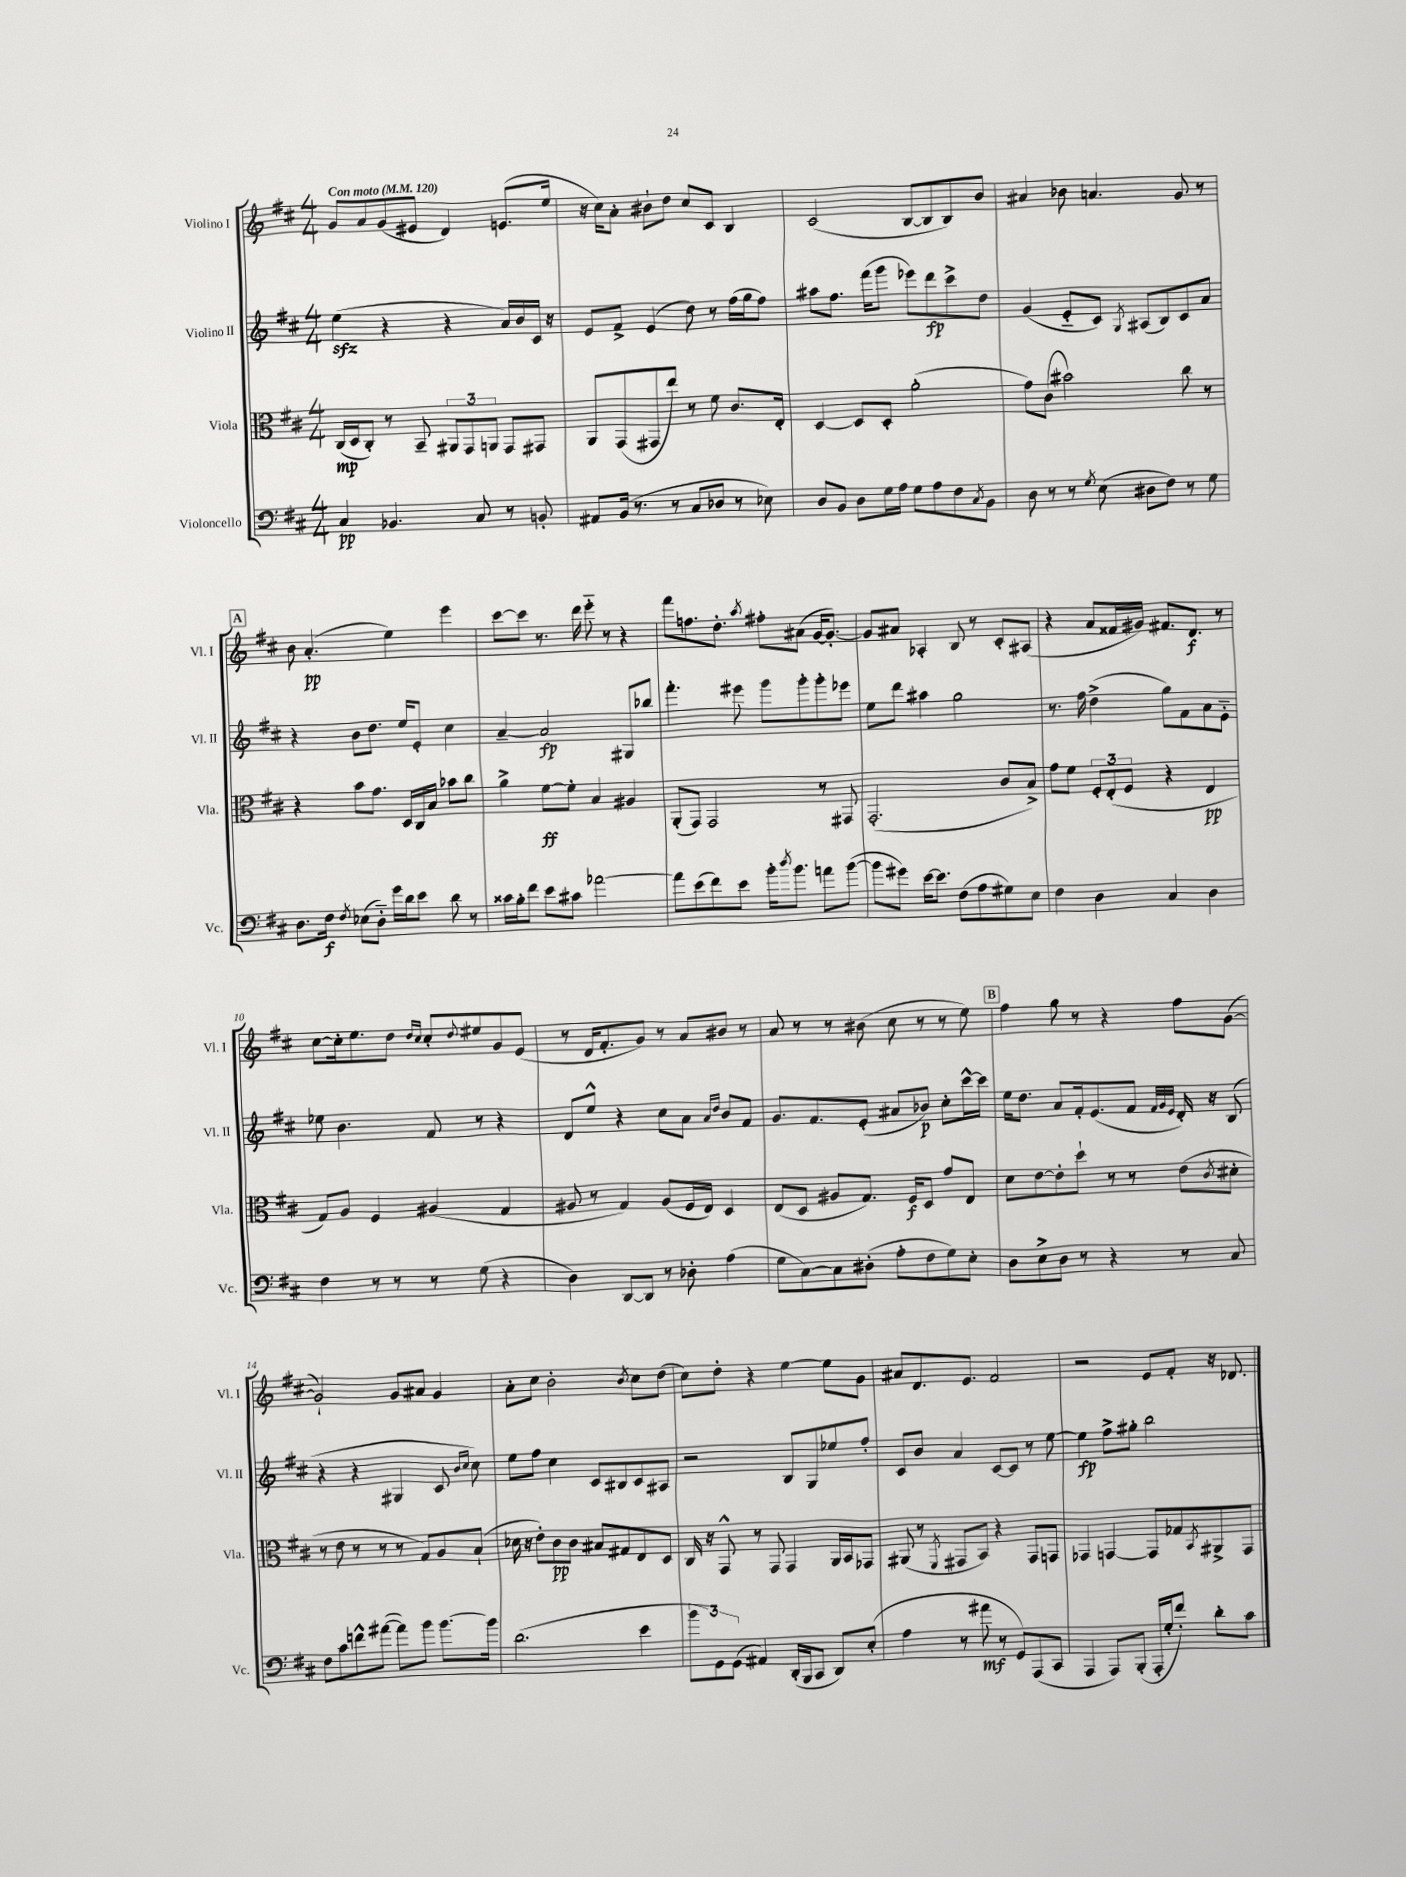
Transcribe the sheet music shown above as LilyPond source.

<<
\new StaffGroup <<
\new Staff = "s0" \with { instrumentName = "Violino I" shortInstrumentName = "Vl. I" } {
    \clef treble \key d \major \numericTimeSignature \time 4/4 \tempo "Con moto" 4 = 120
    g'8 a'8 g'8( eis'8 d'4) e'8.( e''16 |
    r16 cis''16) a'8-. bis'8-! d''8 cis''8 cis'8 b4 |
    cis'2( b8~ b8 b8) b'8 |
    ais'4 bes'8 a'4. g'8 r8 |
    \mark \markup { \box "A" } b'8 a'4.-.\pp( e''4) e'''4 |
    cis'''8~ cis'''8 r8. d'''16 e'''8-_ r8 r4 |
    fis'''8 f''8. d''8.-. \acciaccatura { a''8 } fis''8-. ais'8( g'16~ g'8.~-.) |
    g'8 ais'8 aes4-. b8 r8 cis'8-. ais8( |
    r4 a'8 fisis'16 gis'16) fis'8. d'8.\f r8 |
    cis''8~ cis''16-. e''8. d''8 \grace { d''16 cis''16 } cis''8-. \appoggiatura { d''8 } eis''8 g'8 e'8( |
    r8 d'16 fis'8.-. g'8) r8 a'8 bis'8 r8 |
    a'8 r8 r8 bis'8( cis''8 r8 r8 e''8) |
    \mark \markup { \box "B" } fis''4 g''8 r8 r4 fis''8 g'8~( |
    g'2-!) g'8 ais'8 g'4 |
    a'8-. cis''8 b'2-. \acciaccatura { b'8 } cis''8 d''8( |
    cis''8) d''8-. r4 e''4~ e''8 g'8 |
    ais'8 d'8. e'8. fis'2 |
    r2 e'8 fis'8-. r16 des'8. \bar "|." |
}
\new Staff = "s1" \with { instrumentName = "Violino II" shortInstrumentName = "Vl. II" } {
    \clef treble \key d \major \numericTimeSignature \time 4/4
    e''4\sfz( r4 r4 a'16) b'16 cis'16 r16 |
    e'8 fis'8-> e'4( d''8) r8 fis''16( g''16 fis''8) |
    ais''8 fis''8. fis'''16( g'''8 ees'''8) d'''8\fp cis'''8-> d''8 |
    g'4( e'8-_ cis'8) \acciaccatura { g8 } ais8( b8) cis'8 a'8 |
    \mark \markup { \box "A" } r4 b'8 d''8. e''16 e'8-. cis''4 |
    a'4~-- a'2\fp gis8 bes''8 |
    fis'''4.-. eis'''8 g'''8 g'''8-. g'''8-. ees'''8 |
    e''8 d'''8 ais''4 g''2 |
    r8. fis''16 d''4->( g''8) fis'8 a'8 e'8-_ |
    ees''8 b'4. fis'8 r8 r4 |
    d'8 e''8-^ r4 cis''8 a'8 \grace { a'16 d''16 } b'8 fis'8 |
    g'8. fis'8. e'8-.( ais'8 bes'8\p) cis''8-. cis'''16~-^ cis'''16 |
    \mark \markup { \box "B" } e''16 d''8. a'8 fis'16-. e'8.( fis'8 \grace { fis'32 g'32 e'32 } d'16-.) r16 b8( |
    r4 r4 gis4 cis'8 \grace { b'16 cis''16 } cis''8) |
    e''8 fis''8 cis''4 cis'8 bis8 cis'8 ais8 |
    r2 b8 g8 ees''8 fis''8-. |
    cis'8 b'8 a'4 cis'8~ cis'8 r8 e''8~ |
    e''4\fp fis''8-> gis''8-. b''2 \bar "|." |
}
\new Staff = "s2" \with { instrumentName = "Viola" shortInstrumentName = "Vla." } {
    \clef alto \key d \major \numericTimeSignature \time 4/4
    cis16\mp( d16 cis8-.) r8 b,8-- \tuplet 3/2 { ais,8 g,8 a,8 } g,8 gis,8 |
    a,8 g,8( gis,8 e''8) r8 fis'8 cis'8. e16-. |
    d4~ d8 d8-. a'2-.( |
    g'8) cis'8( bis'2) cis''8 r8 |
    \mark \markup { \box "A" } r4 b'8 g'8. d16 cis16 b16 bes'8 cis''8 |
    a'4-> fis'8~\ff fis'8-. b4 ais4 |
    a,8-.( g,8) g,2 r8 gis,8 |
    g,2.-.( cis'8 b8->) |
    g'8 fis'8 \tuplet 3/2 { fis8-. e8-.( fis8 } r4 e4\pp |
    g8) a8 fis4 ais4( g4 |
    ais8 r8 g4) ais8( fis16 e16) d4 |
    e8( d8 ais8 g8.) fis16\f d8 g'8 e8 |
    \mark \markup { \box "B" } d'8 e'8~ e'8-. d''8-! r8 r8 e'8( \acciaccatura { cis'8 } dis'8-. |
    r8 e'8 r8 r8 r8 g8) a8 b8-!( |
    des'16 r16 e'8-.) cis'8\pp cis'8 bis8 gis8 e8 d8 |
    cis16 r16 g,8-^ r8 g,8 g,4 a,16 b,16 ges,8 |
    ais,8( r8 \acciaccatura { fis,8 } gis,8 b,8) r4 gis,8 g,8 |
    ges,4 g,4~ g,8 ges8 \acciaccatura { b,8 } ais,8-> g,8 \bar "|." |
}
\new Staff = "s3" \with { instrumentName = "Violoncello" shortInstrumentName = "Vc." } {
    \clef bass \key d \major \numericTimeSignature \time 4/4
    cis4\pp bes,4. cis8 r8 b,8-. |
    ais,8 b,16( r8. r8 cis8 des8 r8 ees8) |
    d8 b,8 d8 g16 a16 g8 a8 fis8 \acciaccatura { cis8 } b,8 |
    d8 r8 r8 \acciaccatura { g8 } e8( dis8 fis8) r8 g8 |
    \mark \markup { \box "A" } d8. fis16\f \acciaccatura { fis8 } ees8( d8-_) g'16 d'16 e'8 d'8 r8 |
    cisis'16 b16-. fis'8 e'8 cis'8 aes'2~ |
    aes'8 e'8( fis'8) e'8 b'16-. \acciaccatura { d''8 } b'8. a'8 b'8~( |
    b'8 gis'8) e'16~ e'8. fis8( a8 gis8) e8 |
    fis4 d4 cis4 d4 |
    fis4 r8 r8 r8 g8( r4 |
    d4) d,8~ d,8 r8 des8-. a4( |
    g8 cis8~) cis8 dis8-.( a8-. fis8 g8) e8-. |
    \mark \markup { \box "B" } d8 e8-> d8 r8 r4 r8 cis8 |
    fis8 cis'8 f'8-^ ais'8~( ais'8) b'8 b'8.~ b'16 |
    d'2.( e'4 |
    \tuplet 3/2 { b'8 g,8) g,8( } ais,4) d,16-.( b,,16 cis,8 d,8) e8-.( |
    a4 r8 ais'8\mf r8 g,8) a,,8( cis,8 |
    a,,4 a,,8) b,,8-.( a,,16-. g16-. fis'8-.) d'8-. cis'8 \bar "|." |
}
>>
>>
